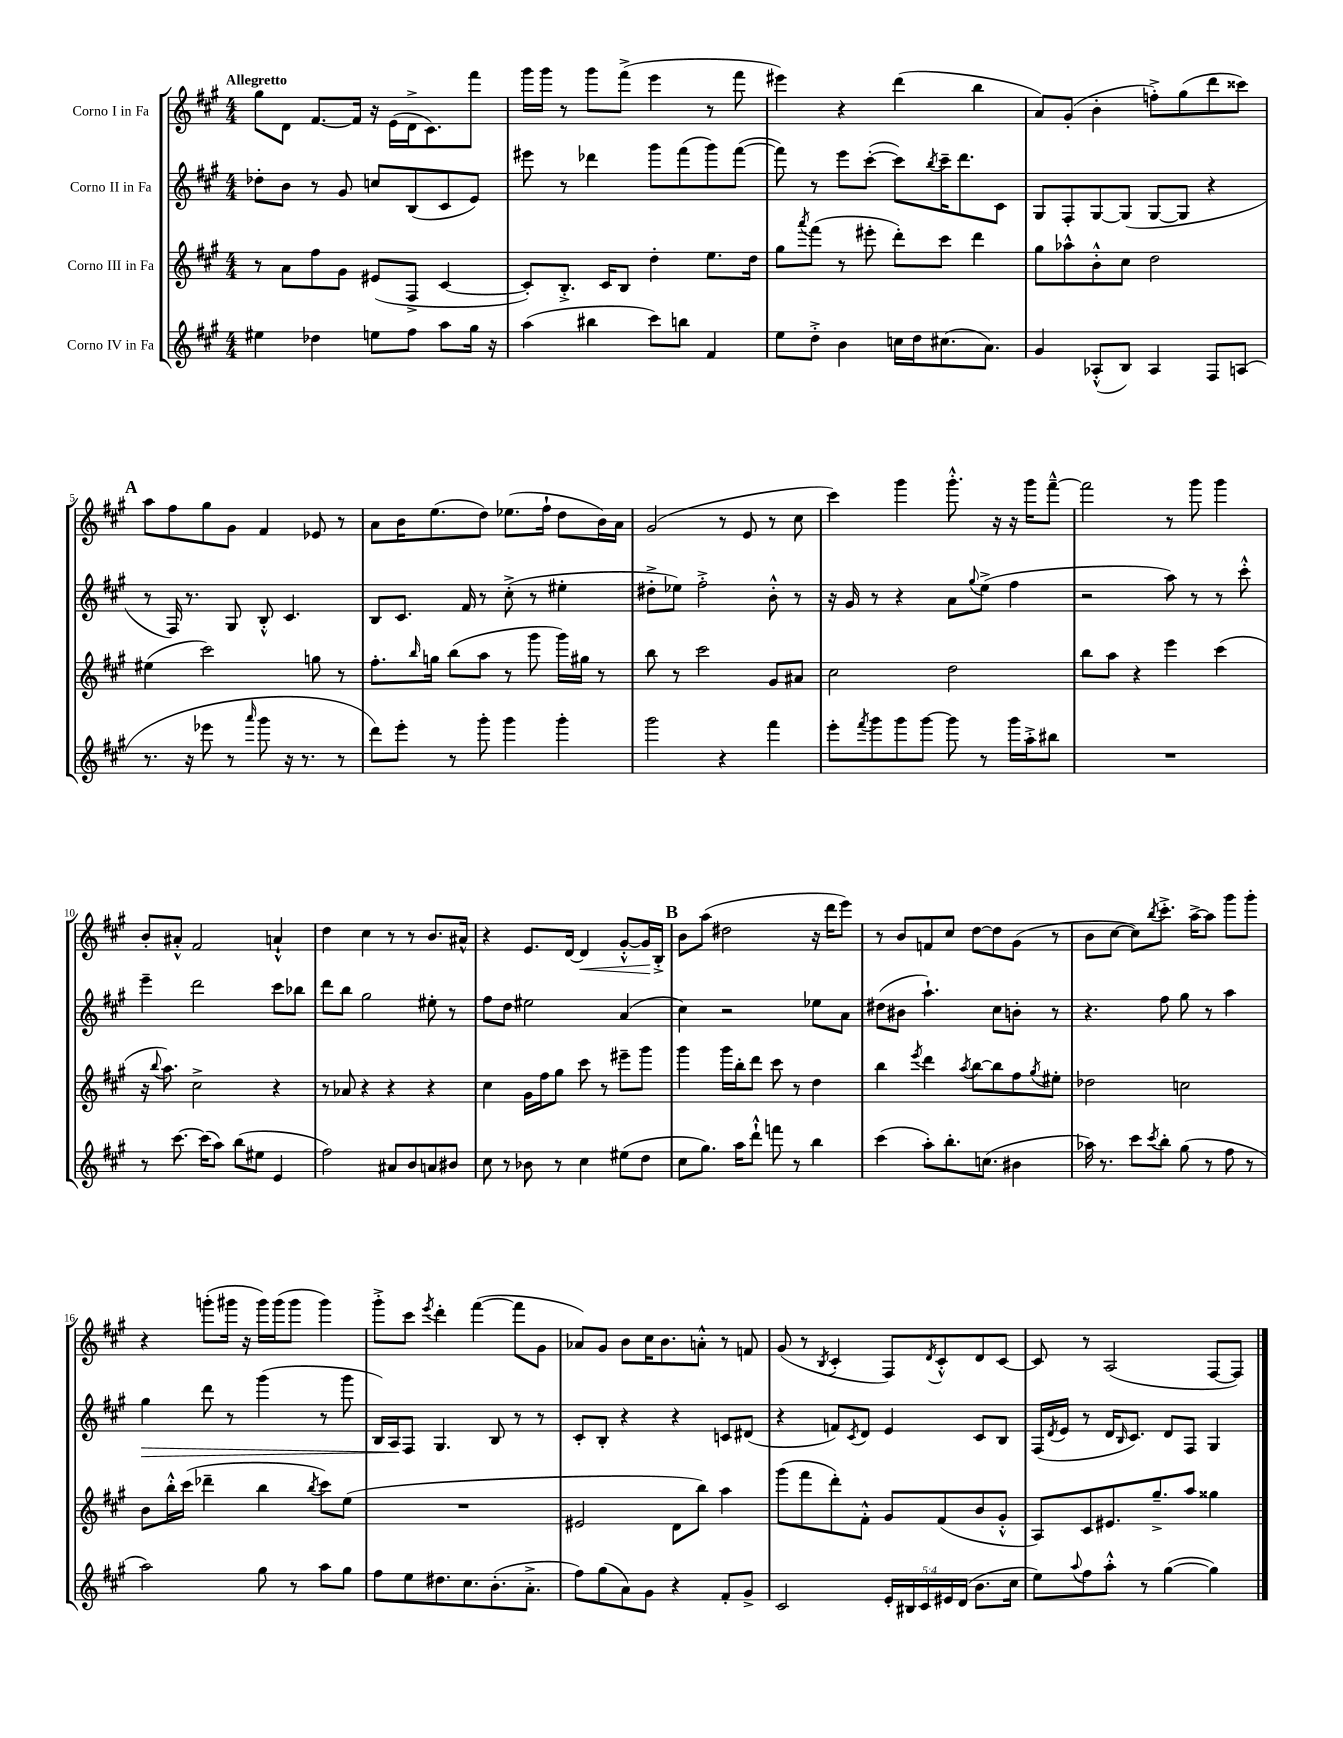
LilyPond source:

<<
\new StaffGroup <<
\new Staff = "s0" \with { instrumentName = "Corno I in Fa" } {
    \clef treble \key a \major \numericTimeSignature \time 4/4 \tempo "Allegretto"
    gis''8 d'8 fis'8.~ fis'16 r16 e'16( d'16-> cis'8.) fis'''8 |
    gis'''16 gis'''16 r8 gis'''8 fis'''8->( e'''4 r8 fis'''8 |
    eis'''4) r4 d'''4( b''4 |
    a'8) gis'8-.( b'4-. f''8-.->) gis''8( d'''8 cisis'''8) |
    \mark \markup { \bold "A" } a''8 fis''8 gis''8 gis'8 fis'4 ees'8 r8 |
    a'8 b'16 e''8.( d''8) ees''8.( fis''16-! d''8 b'16) a'16 |
    gis'2( r8 e'8 r8 cis''8 |
    cis'''4) gis'''4 gis'''8.-.-^ r16 r16 gis'''16 fis'''8~---^ |
    fis'''2 r8 gis'''8 gis'''4 |
    b'8-. ais'8-.-^ fis'2 a'4-!-^ |
    d''4 cis''4 r8 r8 b'8. ais'16-^ |
    r4 e'8. d'16~ d'4\< gis'8~-.-^ gis'16\! b16-.-> |
    \mark \markup { \bold "B" } b'8 a''8( dis''2 r16 d'''16 e'''8) |
    r8 b'8 f'8 cis''8 d''8~ d''8 gis'8( r8 |
    b'8 cis''8~ cis''8) \acciaccatura { b''8 } cis'''8.-.-> a''16~-> a''8 gis'''8 gis'''8-. |
    r4 g'''8-.( gis'''16 r16 gis'''16) gis'''16( gis'''8 gis'''4) |
    gis'''8-.-> cis'''8 \acciaccatura { e'''8 } d'''4-. fis'''4~( fis'''8 gis'8 |
    aes'8) gis'8 b'8 cis''16 b'8. a'8-.-^ r8 f'8 |
    gis'8( r8 \acciaccatura { b8 } cis'4-. fis8) \acciaccatura { d'8 } cis'8-.-^ d'8 cis'8~ |
    cis'8 r8 a2( fis8~ fis8) \bar "|." |
}
\new Staff = "s1" \with { instrumentName = "Corno II in Fa" } {
    \clef treble \key a \major \numericTimeSignature \time 4/4
    des''8-. b'8 r8 gis'8 c''8 b8( cis'8 e'8) |
    eis'''8 r8 des'''4 gis'''8 fis'''8( gis'''8) fis'''8~( |
    fis'''8) r8 e'''8 cis'''8~-.( cis'''8) \acciaccatura { b''8 } cis'''16-- d'''8. cis'8 |
    gis8 fis8-. gis8~ gis8( gis8~ gis8 r4 |
    \mark \markup { \bold "A" } r8 fis16) r8. gis8 b8-.-^ cis'4. |
    b8 cis'8. fis'16 r8 cis''8-.->( r8 eis''4-. |
    dis''8-.-> ees''8) fis''2-.-> b'8-.-^ r8 |
    r16 gis'16 r8 r4 a'8 \appoggiatura { gis''8 } e''8->( fis''4 |
    r2 a''8) r8 r8 cis'''8-.-^ |
    e'''4-- d'''2 cis'''8 bes''8 |
    d'''8 b''8 gis''2 eis''8-. r8 |
    fis''8 d''8 eis''2 a'4( |
    \mark \markup { \bold "B" } cis''4) r2 ees''8 a'8 |
    dis''8( bis'8 a''4.-!) cis''8 b'8-. r8 |
    r4. fis''8 gis''8 r8 a''4 |
    gis''4\> d'''8 r8 gis'''4( r8 gis'''8 |
    b16) a16\! fis8 gis4. b8 r8 r8 |
    cis'8-. b8-. r4 r4 c'8 dis'8( |
    r4 f'8) \acciaccatura { cis'8 } d'8 e'4 cis'8 b8 |
    fis16( \acciaccatura { d'8 } e'16 r8 d'16 \grace { b16 } cis'8.) d'8 fis8 gis4 \bar "|." |
}
\new Staff = "s2" \with { instrumentName = "Corno III in Fa" } {
    \clef treble \key a \major \numericTimeSignature \time 4/4
    r8 a'8 fis''8 gis'8 eis'8( fis8-> cis'4~ |
    cis'8-.) b8.-.-> cis'16 b8 d''4-. e''8. d''16 |
    gis''8 \acciaccatura { a'''8 } fis'''8( r8 eis'''8-. d'''8-.) cis'''8 d'''4 |
    gis''8 aes''8-^ b'8-.-^ cis''8 d''2 |
    \mark \markup { \bold "A" } eis''4( cis'''2) g''8 r8 |
    fis''8.-. \grace { b''16 } g''16 b''8( a''8 r8 gis'''8 gis'''16) gis''16 r8 |
    b''8 r8 cis'''2 gis'8 ais'8 |
    cis''2 d''2 |
    b''8 a''8 r4 e'''4 cis'''4( |
    r16 \appoggiatura { b''8 } a''8.) cis''2-> r4 |
    r8 aes'8 r4 r4 r4 |
    cis''4 gis'16 fis''16 gis''8 cis'''8 r8 eis'''8-- gis'''8 |
    \mark \markup { \bold "B" } gis'''4 gis'''16 b''16-. d'''8 cis'''8 r8 d''4 |
    b''4 \acciaccatura { e'''8 } d'''4 \acciaccatura { a''8 } b''8~ b''8 fis''8 \acciaccatura { gis''8 } eis''8-. |
    des''2 c''2 |
    b'8 b''16-.-^ cis'''16( des'''4-- b''4 \acciaccatura { b''8 } cis'''8) e''8( |
    R1 |
    eis'2 d'8 b''8) a''4 |
    gis'''8( fis'''8 d'''8-.) fis'8-.-^ gis'8 fis'8( b'8 gis'8-.-^ |
    a8) cis'8 eis'8. gis''8.---> a''8 gisis''4 \bar "|." |
}
\new Staff = "s3" \with { instrumentName = "Corno IV in Fa" } {
    \clef treble \key a \major \numericTimeSignature \time 4/4 \override Staff.TupletNumber.text = #tuplet-number::calc-fraction-text
    eis''4 des''4 e''8 fis''8 a''8 gis''16 r16 |
    a''4( bis''4 cis'''8) b''8 fis'4 |
    e''8 d''8-.-> b'4 c''16 d''16 cis''8.( a'8.) |
    gis'4 aes8-.-^( b8) aes4 fis8 a8( |
    \mark \markup { \bold "A" } r8. r16 ees'''8 r8 \grace { a'''16 } gis'''8 r16 r8. r8 |
    d'''8) e'''8-. r8 gis'''8-. gis'''4 gis'''4-. |
    gis'''2 r4 fis'''4 |
    e'''8-. \acciaccatura { fis'''8 } gis'''8 gis'''8 gis'''8~ gis'''8 r8 gis'''16 a''16-.-> bis''8 |
    R1 |
    r8 cis'''8.~ cis'''16( a''8) b''8( eis''8 e'4 |
    fis''2) ais'8 b'8 a'8 bis'8 |
    cis''8 r8 bes'8 r8 cis''4 eis''8( d''8 |
    \mark \markup { \bold "B" } cis''8 gis''8.) a''16 d'''8-!-^ f'''8 r8 b''4 |
    cis'''4( a''8-.) b''8.-. c''8.( bis'4 |
    aes''16) r8. cis'''8 \acciaccatura { cis'''8 } b''8-. gis''8( r8 fis''8 r8 |
    a''2) gis''8 r8 a''8 gis''8 |
    fis''8 e''8 dis''8. cis''8. b'8.-.( a'8.-.-> |
    fis''8) gis''8( a'8) gis'8 r4 fis'8-. gis'8-> |
    cis'2 \tuplet 5/4 { e'16-. bis16 cis'16 eis'16 d'16( } b'8. cis''16 |
    e''8) \appoggiatura { a''8 } fis''8 a''8-.-^ r8 gis''4~( gis''4) \bar "|." |
}
>>
>>
